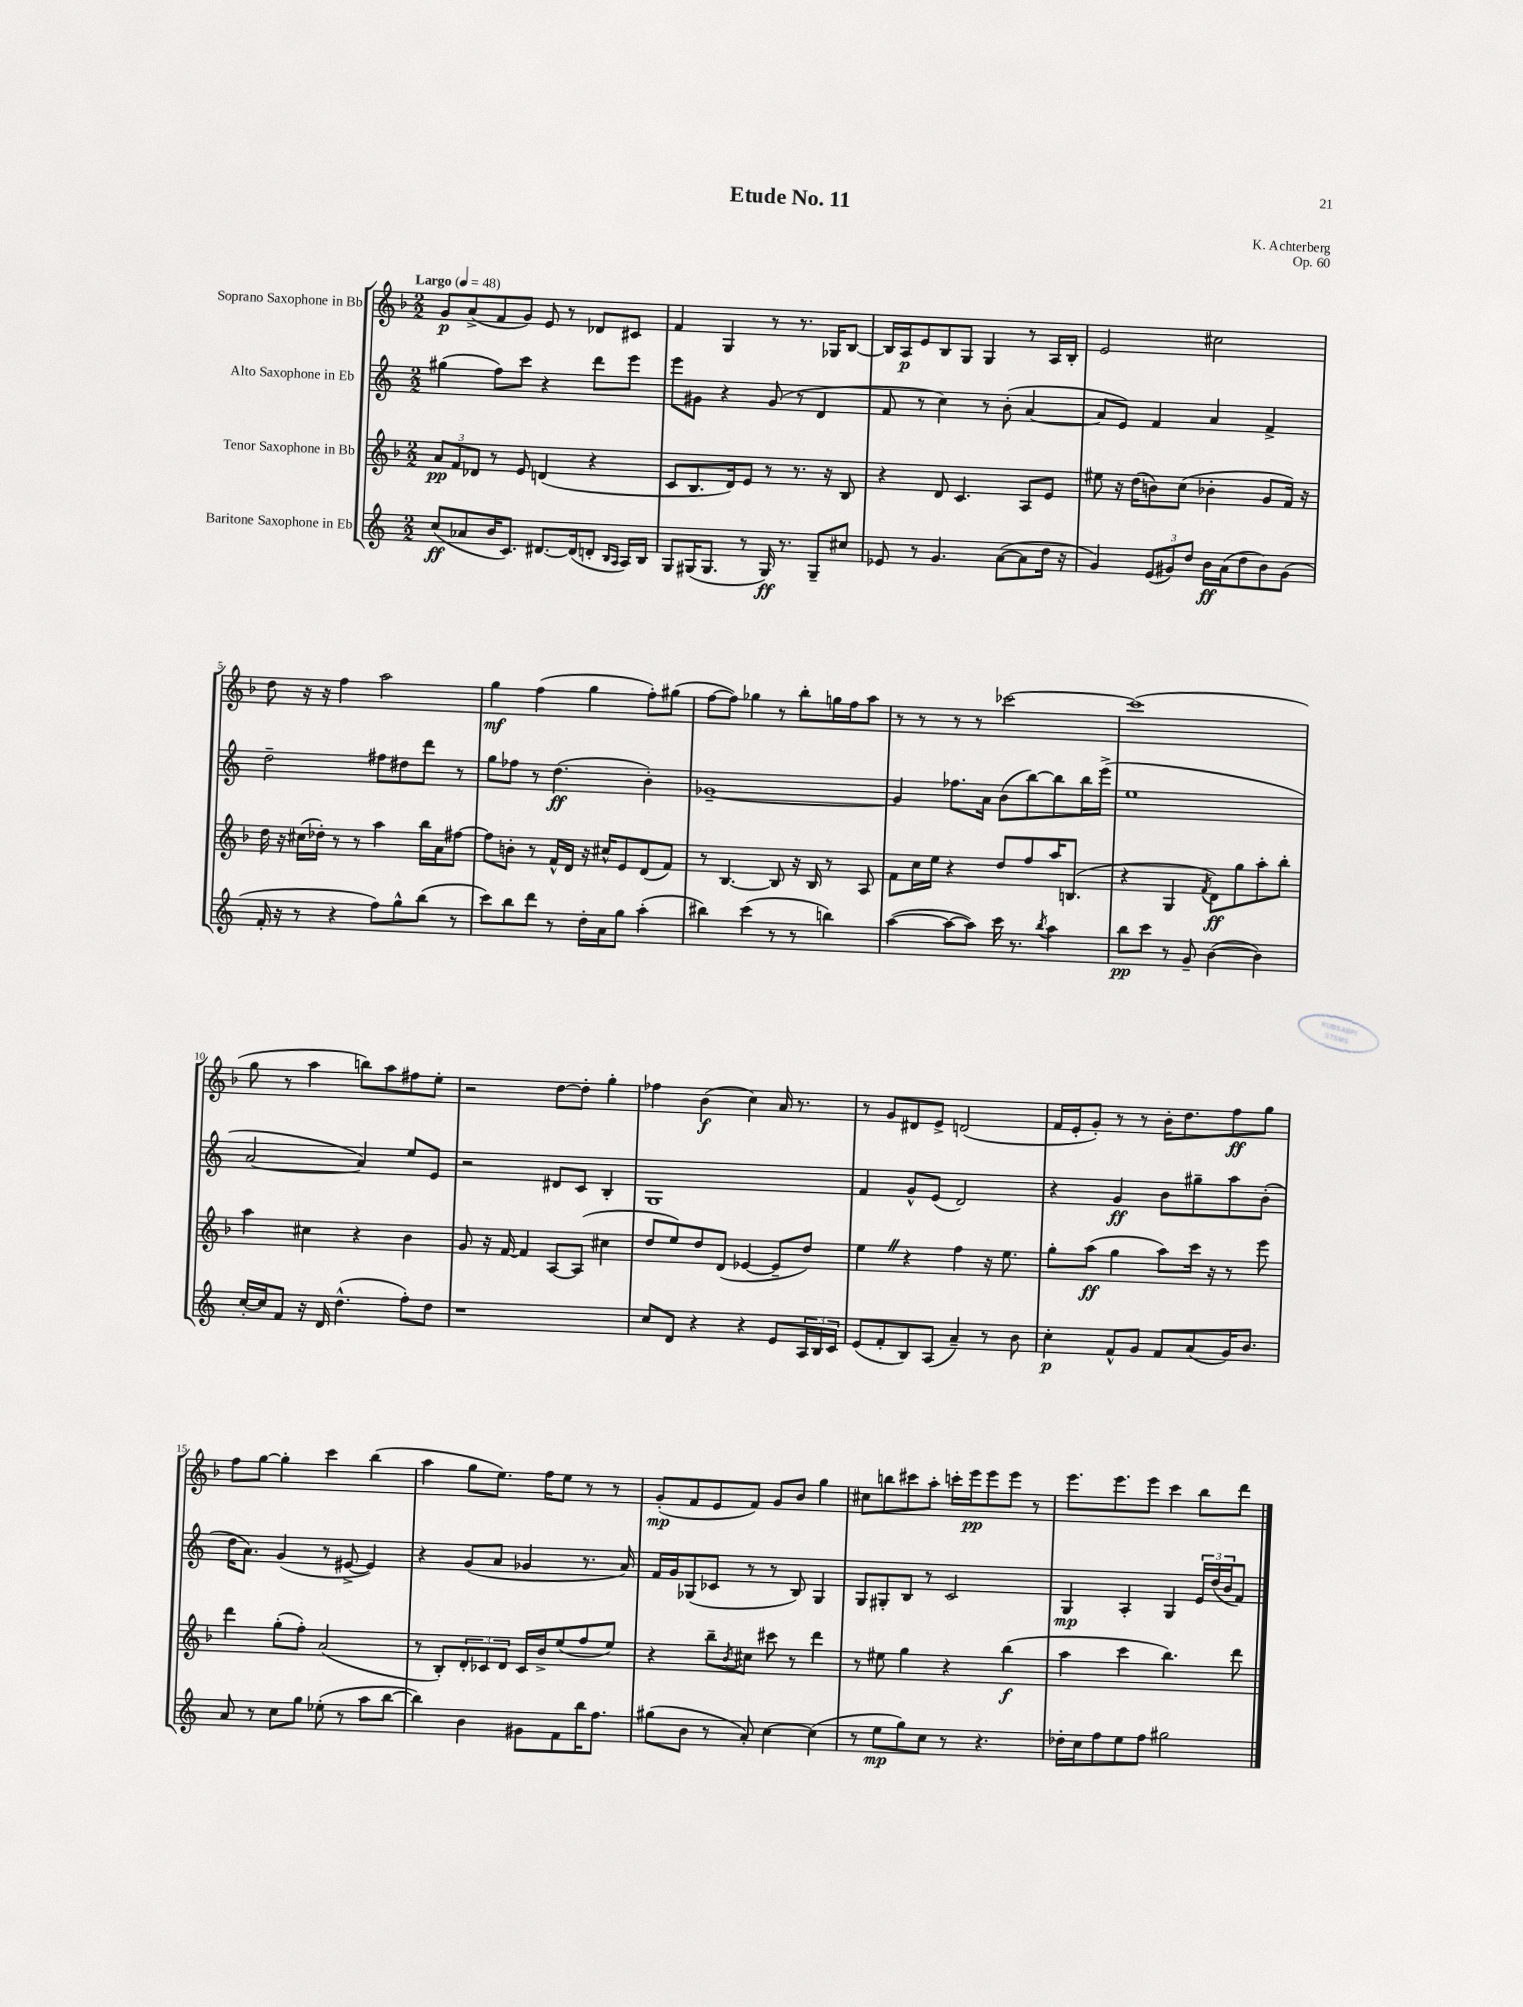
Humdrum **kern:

**kern	**kern	**kern	**kern
*staff4	*staff3	*staff2	*staff1
*clefG2	*clefG2	*clefG2	*clefG2
*k[]	*k[b-]	*k[]	*k[b-]
*M2/2	*M2/2	*M2/2	*M2/2
*MM48	*MM48	*MM48	*MM48
(8cc	12a	(4gg#	8g
.	12f	.	.
8a-	.	.	(8a^
.	12d-	.	.
16b	8r	8ff)	8f
8.c)	.	.	.
.	8e	8ccc	8g)
[8.d#	(4d	4r	8e
.	.	.	8r
(16d#]	.	.	.
8d'	4r	8ddd	8d-
16qqB	.	.	.
16qqA	.	.	.
16A)	.	8eee	8c#
16B	.	.	.
=	=	=	=
8G	8c	8eee	4f
(16G#	8.B-	8g#	.
8.G#	.	.	.
.	.	4r	4G
.	16d)	.	.
8r	8e	.	.
16G#)	8r	(8g#	8r
8.r	.	.	.
.	8.r	8r	8.r
8G#~	.	4d	.
.	16r	.	16G-
8cc#	8B-	.	[8B-
=	=	=	=
8e-	4r	8f	16B-]
.	.	.	16A
8r	.	8r	8e
4.g	8d	4cc)	8B-
.	4.c	.	8G
.	.	8r	4G
([8a	.	(8b'	.
8a]	8A	[4a	8r
16dd	8e	.	16A
16r	.	.	16B-'
=	=	=	=
4g)	8ee#	8a]	2e
.	16r	8e)	.
.	(16dd	.	.
(12e	8b)	4f	.
12g#)	.	.	.
.	(8cc	.	.
12dd	.	.	.
16b	4b-'	4a	2cc#
(16a	.	.	.
8dd	.	.	.
8b)	8g	4f^	.
(8g#	16f)	.	.
.	16r	.	.
=	=	=	=
16f'	16dd	2dd~	8dd
16r	16r	.	.
8r	(16cc#	.	16r
.	16dd-')	.	16r
4r	8r	.	4ff
.	8r	.	.
8ff)	4aa	8ff#	2aa
8gg^^	.	8dd#	.
(8bb	16bb-	8ddd	.
.	16a	.	.
8r	[8ff#	8r	.
=	=	=	=
8ccc)	8ff#]	8gg	4gg
8bb	8b'	8ff-	.
8ddd	8r	8r	(4ff
8r	16f^^	(4.dd	.
.	16d	.	.
16dd'	16r	.	4gg
16a	16cc#^^	.	.
8gg	8e	.	.
(4aa'	(8d	4b')	8ff')
.	8f)	.	(8gg#
=	=	=	=
4bb#)	8r	[1g-~	[8ff
.	[4.B-	.	8ff])
(4ccc	.	.	4gg-
8r	8B-]	.	8r
8r	16r	.	8bb-'
.	16B-	.	.
4bb)	8r	.	16gg
.	.	.	16ff
.	8A	.	8aa
=	=	=	=
([4aa	8f	4g-]	8r
.	16cc	.	8r
.	16ee	.	.
8aa_	4r	8.ff-	8r
8aa])	.	.	8r
.	.	16a	.
16ccc	8dd	(8b	[2ccc-
8.r	.	.	.
.	8ff	[8bb)	.
8qbb	.	.	.
4aa	16aa	8bb]	.
.	(8.B	.	.
.	.	16bb	.
.	.	(16eee^	.
=	=	=	=
8bb	4r	1ee	(1ccc-]
8ccc	.	.	.
8r	4G	.	.
8g~	.	.	.
.	8qf	.	.
([4b	8d)	.	.
.	8gg	.	.
4b])	8aa'	.	.
.	8bb-'	.	.
=	=	=	=
[16cc'	4aa	[2a	8gg
16cc]	.	.	.
8f	.	.	8r
16r	4cc#	.	4aa
16d	.	.	.
(4.dd^^	.	.	.
.	4r	4a])	8bb)
.	.	.	8aa
8ff')	4b-	8ee	8ff#
8dd	.	8e	8ee'
=	=	=	=
1r	8g	2r	2r
.	16r	.	.
.	[16f	.	.
.	4f]	.	.
.	[8A	8d#	[8dd
.	(8A]	8c	8dd']
.	4cc#	4B'	4gg'
=	=	=	=
8cc	8dd	1G	4ff-
8d	8ee)	.	.
4r	8dd	.	(4b-
.	(8d	.	.
4r	[4e-	.	4cc)
8e	8e-~]	.	16a
.	.	.	8.r
24A	8dd)	.	.
24B	.	.	.
24c	.	.	.
=	=	=	=
(8e	4ee	4f	8r
8f'	.	.	8g
8B)	4r	8g^^	8d#
(8A	.	(8e	8e^
4a~)	4ff	2d)	(2d
8r	16r	.	.
.	8.ee	.	.
8b	.	.	.
=	=	=	=
4cc'	8gg'	4r	16f
.	.	.	16e'
.	(8aa	.	8g')
8f^^	4gg	4g	8r
8g	.	.	8r
8f	8aa)	8b	16b-'
.	.	.	8.dd
(8a	16ccc	8gg#~	.
.	16r	.	.
16g)	8r	8aa	8ff
8.b	.	.	.
.	8eee	(8b'	8gg
=	=	=	=
8a	4ddd	16dd	8ff
.	.	8.a)	.
8r	.	.	[8gg
8cc	(8gg'	(4g	4gg']
8gg	8ff')	.	.
(8ee-'	(2a	8r	4ccc
8r	.	[8e#^	.
8aa	.	4e#])	(4bb-
[8bb	.	.	.
=	=	=	=
4bb])	8r	4r	4aa
.	8B-')	.	.
4b	12d'	(8g	8gg
.	12c-	.	.
.	.	8a	8.ee)
.	12d	.	.
8g#	16c-	4g-	.
.	16b-^	.	16ff
8f	(8ee	.	8ee
16bb	8ff	8.r	8r
8.ff	.	.	.
.	8ee)	.	8r
.	.	16a)	.
=	=	=	=
(8gg#	4r	16f	(8g'
.	.	16g	.
8b	.	(8G-	8f
8r	8bb-~	8c-	8e
.	8qb-	.	.
8a')	8cc#	8r	8f)
[4cc	8ccc#	8r	8g
.	8r	8B)	8b-
(4cc]	4ddd	4G-	4gg
=	=	=	=
8r	8r	8G	8cc#
8ee	8ee#	8G#'	8bb
8gg)	4gg	8B	8ccc#
8cc	.	8r	8aa'
8r	4r	2c	16ccc'
.	.	.	16eee
4.r	.	.	8eee
.	(4bb-	.	8eee
.	.	.	8r
=	=	=	=
16dd-'	4aa	4G	8.eee
16cc	.	.	.
8ff	.	.	.
.	.	.	8.eee
8ee	4ccc	4A'	.
8ff	.	.	8eee
2gg#	4.bb-)	4G	4ccc
.	.	24e	8bb-
.	.	(24dd	.
.	.	24b	.
.	8ddd	8f)	8ddd
==	==	==	==
*-	*-	*-	*-
